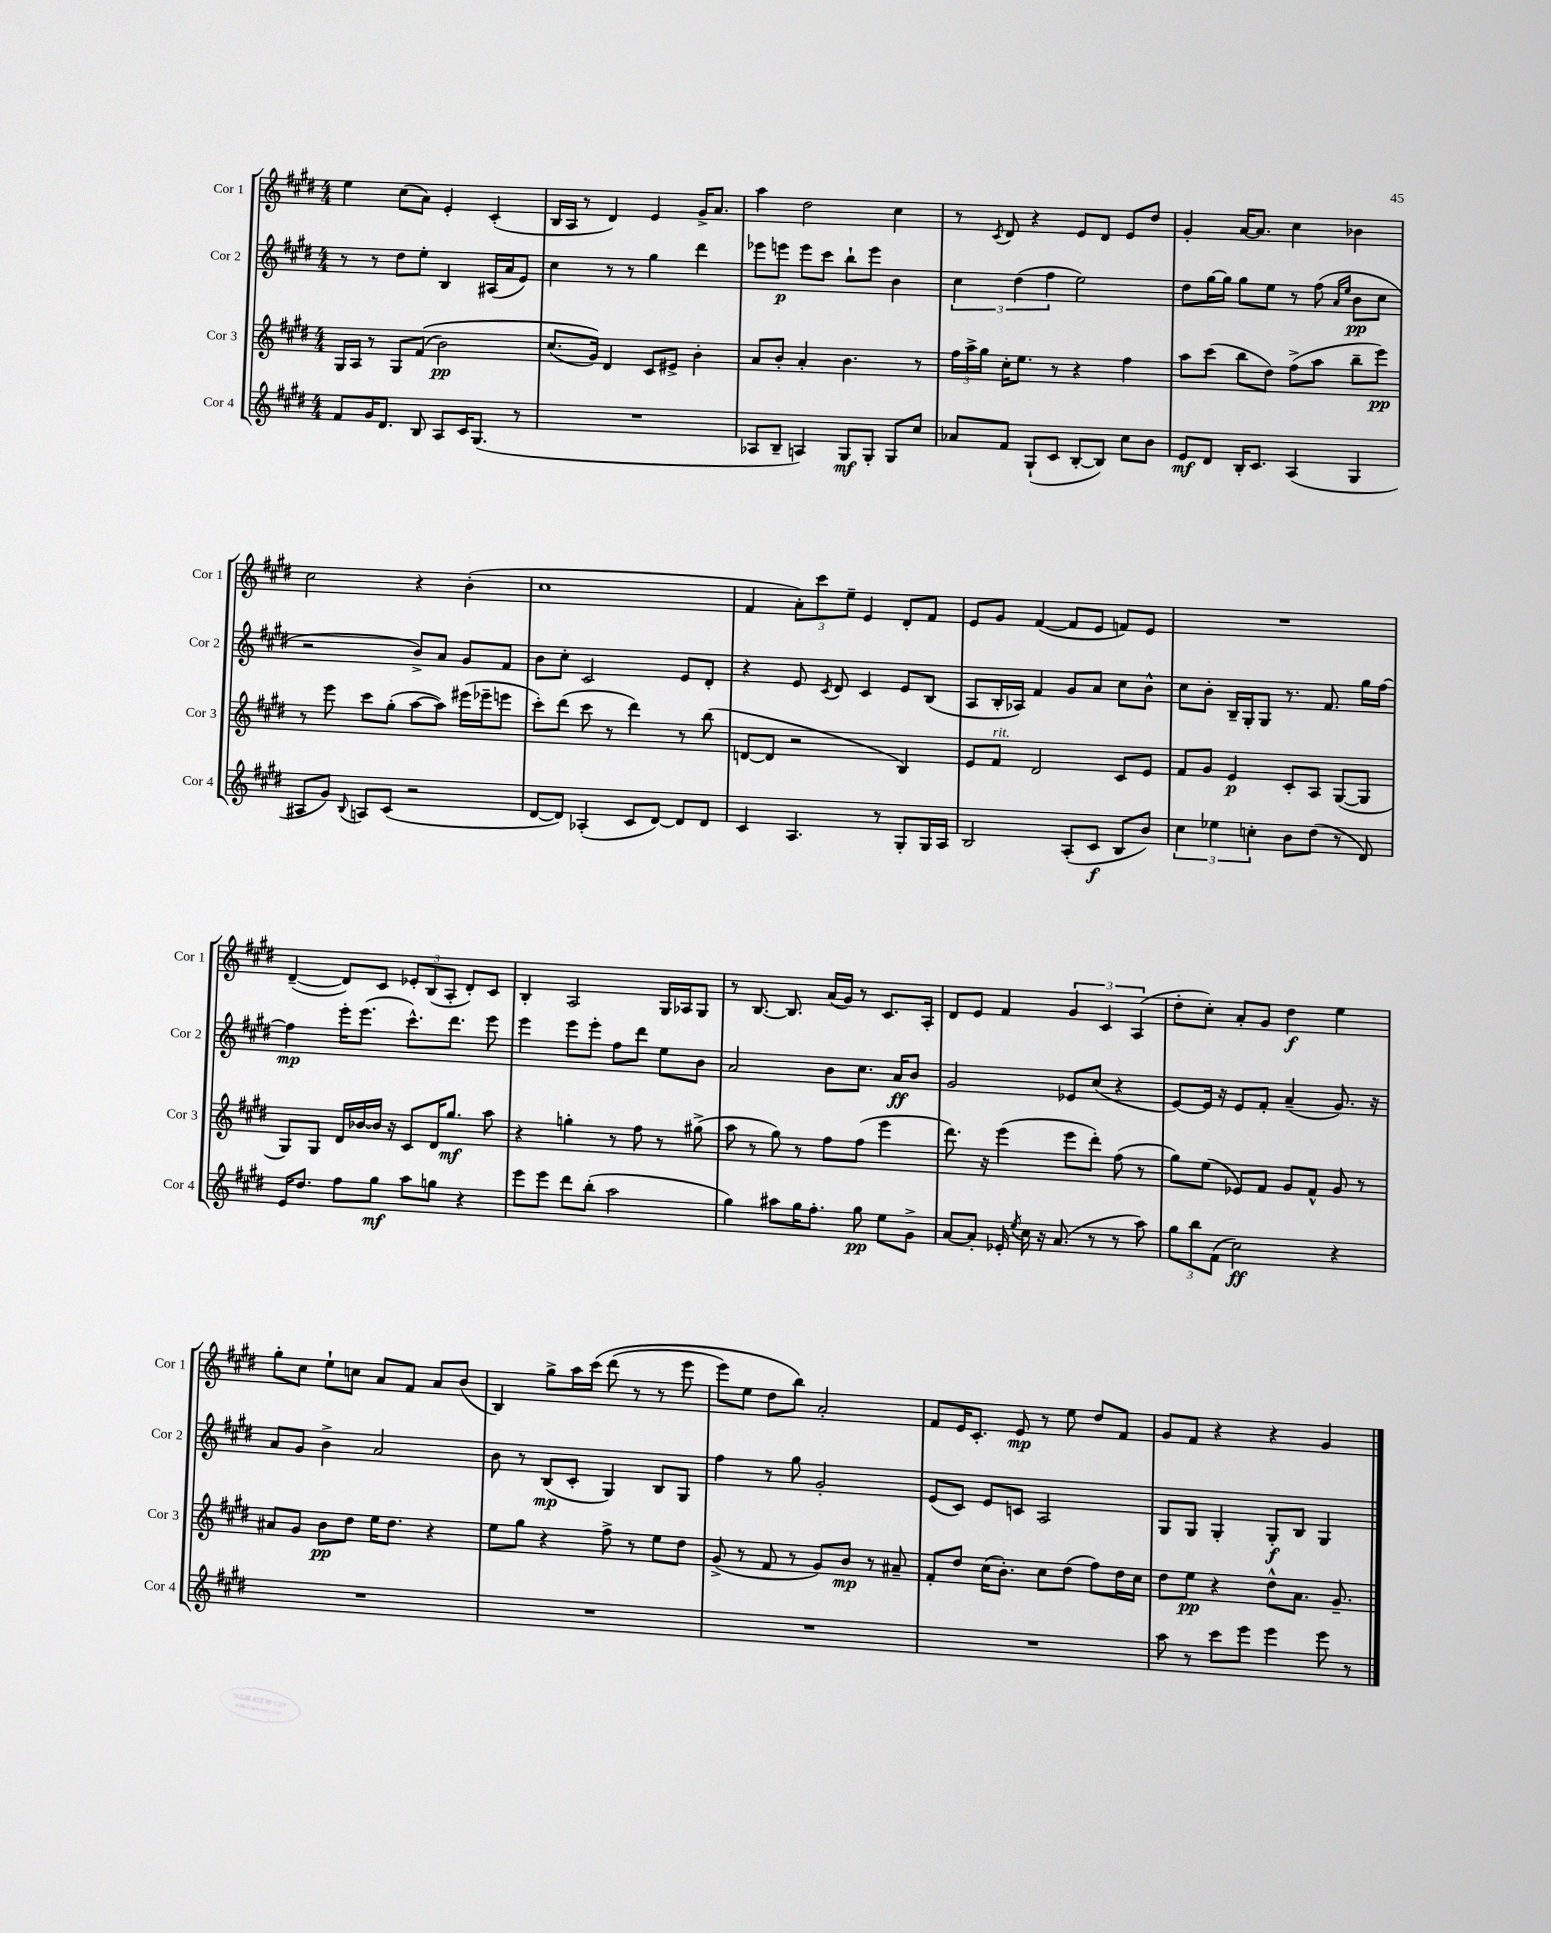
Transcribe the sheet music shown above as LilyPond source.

<<
\new StaffGroup <<
\new Staff = "s0" \with { instrumentName = "Cor 1" shortInstrumentName = "Cor 1" } {
    \clef treble \key e \major \numericTimeSignature \time 4/4
    \autoBeamOff e''4 cis''8[( a'8]) e'4-. cis'4-.( |
    b16[ a16] r8 dis'4) e'4 gis'16[-> a'8.] |
    a''4 dis''2 cis''4 |
    r8 \acciaccatura { cis'8 } dis'8 r4 e'8[ dis'8] e'8[ dis''8] |
    gis'4-. a'16[~ a'8.] cis''4 bes'4 |
    cis''2 r4 b'4-.( |
    cis''1 |
    fis'4 \tuplet 3/2 { a'8[-.) cis'''8 e''8]-- } e'4 dis'8[-. fis'8] |
    e'8[ gis'8] fis'4~( fis'8[ e'8] f'8[) e'8] |
    R1 |
    dis'4~--( dis'8[) cis'8] \tuplet 3/2 { ees'8[-. b8( a8]-. } dis'8[-.) cis'8] |
    b4-. a2 gis16[ aes16 gis8] |
    r8 b8.~ b8. a'16[( gis'16]) r8 cis'8.[ a16]-. |
    dis'8[ e'8] fis'4 \tuplet 3/2 { gis'4 cis'4 a4( } |
    dis''8[-. cis''8]-.) a'8[-. gis'8] dis''4\f e''4 |
    gis''8[-. cis''8] e''8[-! c''8] a'8[ fis'8] a'8[ b'8]( |
    b4) gis''8[-> a''16 cis'''16]\( dis'''8( r8 r8 e'''8 |
    e'''8[) e''8] dis''8[ b''8]\) a'2-. |
    fis'8[ e'16 cis'8.]-. e'8\mp r8 e''8 dis''8[ fis'8] |
    gis'8[ fis'8] r4 r4 gis'4 \bar "|." |
}
\new Staff = "s1" \with { instrumentName = "Cor 2" shortInstrumentName = "Cor 2" } {
    \clef treble \key e \major \numericTimeSignature \time 4/4
    \autoBeamOff r8 r8 dis''8[ e''8]-. b4 ais16[( a'16 e'8]) |
    cis''4 r8 r8 gis''4 dis'''4 |
    ees'''8[ e'''8]\p e'''8[ cis'''8] b''8[-! e'''8] b'4 |
    \tuplet 3/2 { cis''4 dis''4( fis''4 } e''2) |
    dis''8[ gis''16~ gis''16] gis''8[ e''8] r8 fis''8( \grace { a'16[ e''16] } b'8[\pp cis''8] |
    r2 b'8[->) a'8] gis'8[ fis'8] |
    b'8[ cis''8]-. cis'2 e'8[ dis'8]-. |
    r4 e'8 \acciaccatura { cis'8 } dis'8 cis'4 e'8[ b8]( |
    a8[ b16-. aes16]) fis'4 gis'8[ a'8] cis''8[ b'8]-^ |
    cis''8[ b'8]-. b16[-- gis16-. gis8] r8. fis'8. gis''16[ fis''16]~ |
    fis''4\mp e'''16[-. e'''8.]( cis'''8.[-^) dis'''8.] e'''8 |
    e'''4 e'''8[ e'''8]-. fis''8[ dis'''8] e''8[ b'8] |
    a'2 b'8[ cis''8.] a'16[\ff b'8] |
    gis'2 ees'8[ cis''8]( r4 |
    e'8[~) e'16] r16 e'8[ fis'8]-. a'4--( gis'8.) r16 |
    a'8[ gis'8] b'4-> a'2 |
    b'8 r8 b8[\mp( cis'8]-. gis4) b8[ gis8] |
    fis''4 r8 gis''8 gis'2-. |
    e'8[( cis'8]) e'8[ c'8] a2 |
    gis8[ gis8] gis4-. gis8[-.\f b8] gis4 \bar "|." |
}
\new Staff = "s2" \with { instrumentName = "Cor 3" shortInstrumentName = "Cor 3" } {
    \clef treble \key e \major \numericTimeSignature \time 4/4
    \autoBeamOff gis16[ a16] r8 gis8[ fis'8](\( b'2\pp) |
    cis''8.[( gis'16])\) dis'4 cis'8[ eis'8]-> b'4-. |
    a'8[ b'8]-. a'4-. b'4. r8 |
    \tuplet 3/2 { fis''16[ a''16-> gis''16] } cis''16[-. e''8.] r8 r4 fis''4 |
    a''8[ cis'''8]( b''8[ dis''8]) fis''8[->( a''8] b''8[-- e'''8]\pp) |
    r8 e'''8 cis'''8[ gis''8]-.( a''8[~ a''8]) eis'''16[( ees'''16-- e'''8] |
    cis'''8[-.) dis'''8]( cis'''8 r8 dis'''4) r8 b''8( |
    d'8[~ d'8] r2 b4) |
    e'8[ fis'8]^\markup { \italic "rit." } dis'2 cis'8[ e'8] |
    fis'8[ gis'8] e'4\p cis'8[-. a8] gis8[~( gis8] |
    gis8[) gis8] dis'16[ bes'16~ bes'16] r16 cis'8[ dis'16 gis''8.]\mf a''8 |
    r4 g''4-. r8 fis''8 r8 gis''8->( |
    a''8 r8 gis''8) r8 fis''8[ fis''8]( e'''4 |
    dis'''8.) r16 e'''4( e'''8[ dis'''8]-.) fis''8( r8 |
    gis''8[) e''8]( ees'8[) fis'8] gis'8[ fis'8]-^ gis'8 r8 |
    ais'8[ gis'8] b'8[\pp dis''8] e''16[ dis''8.] r4 |
    e''8[ gis''8] r4 fis''8-> r8 e''8[ dis''8] |
    gis'8->( r8 fis'8 r8 gis'8[) b'8]\mp r8 ais'8-- |
    fis'8[-. dis''8] cis''16[( b'8.]-.) cis''8[ dis''8]( fis''8[) dis''16 cis''16] |
    dis''8[ e''8]\pp r4 dis''8[-^ a'8.] gis'8.-- \bar "|." |
}
\new Staff = "s3" \with { instrumentName = "Cor 4" shortInstrumentName = "Cor 4" } {
    \clef treble \key e \major \numericTimeSignature \time 4/4
    \autoBeamOff fis'8[ gis'16 dis'8.] b8 a8[ cis'16 gis8.]( r8 |
    R1 |
    aes8[ b8]-- a4) gis8[\mf gis8]-. gis8[ cis''8] |
    aes'8[ fis'8] gis8[-!( cis'8] b8[~-. b8]) cis''8[ b'8] |
    e'8[\mf dis'8] b16[-. cis'8.] a4( gis4 |
    ais8[ gis'8]) \appoggiatura { b8 } a8[ cis'8]( r2 |
    dis'8[~ dis'8]) aes4-.( cis'8[ dis'8]~) dis'8[ dis'8] |
    cis'4 a4. r8 gis8[-. gis16 a16] |
    b2 a8[-.( cis'8]\f b8[ b'8]) |
    \tuplet 3/2 { cis''4 ees''4 c''4-. } b'8[ dis''8]( r8 dis'8) |
    e'16[ dis''8.] fis''8[ gis''8]\mf a''8[ g''8] r4 |
    e'''8[ e'''8] dis'''8[ b''8]-.( a''2 |
    gis''4) ais''8[ gis''16 fis''8.]-. gis''8\pp e''8[ gis'8]-> |
    a'8[~ a'8]-. ees'16-. \acciaccatura { e''8 } cis''16 r16 a'8.( r8 r8 a''8) |
    \tuplet 3/2 { gis''8[ b''8 fis'8]( } cis''2\ff) r4 |
    R1 |
    R1 |
    R1 |
    R1 |
    a''8 r8 cis'''8[ e'''8] e'''4 e'''8 r8 \bar "|." |
}
>>
>>
\layout { \context { \Score \remove "Bar_number_engraver" } }
